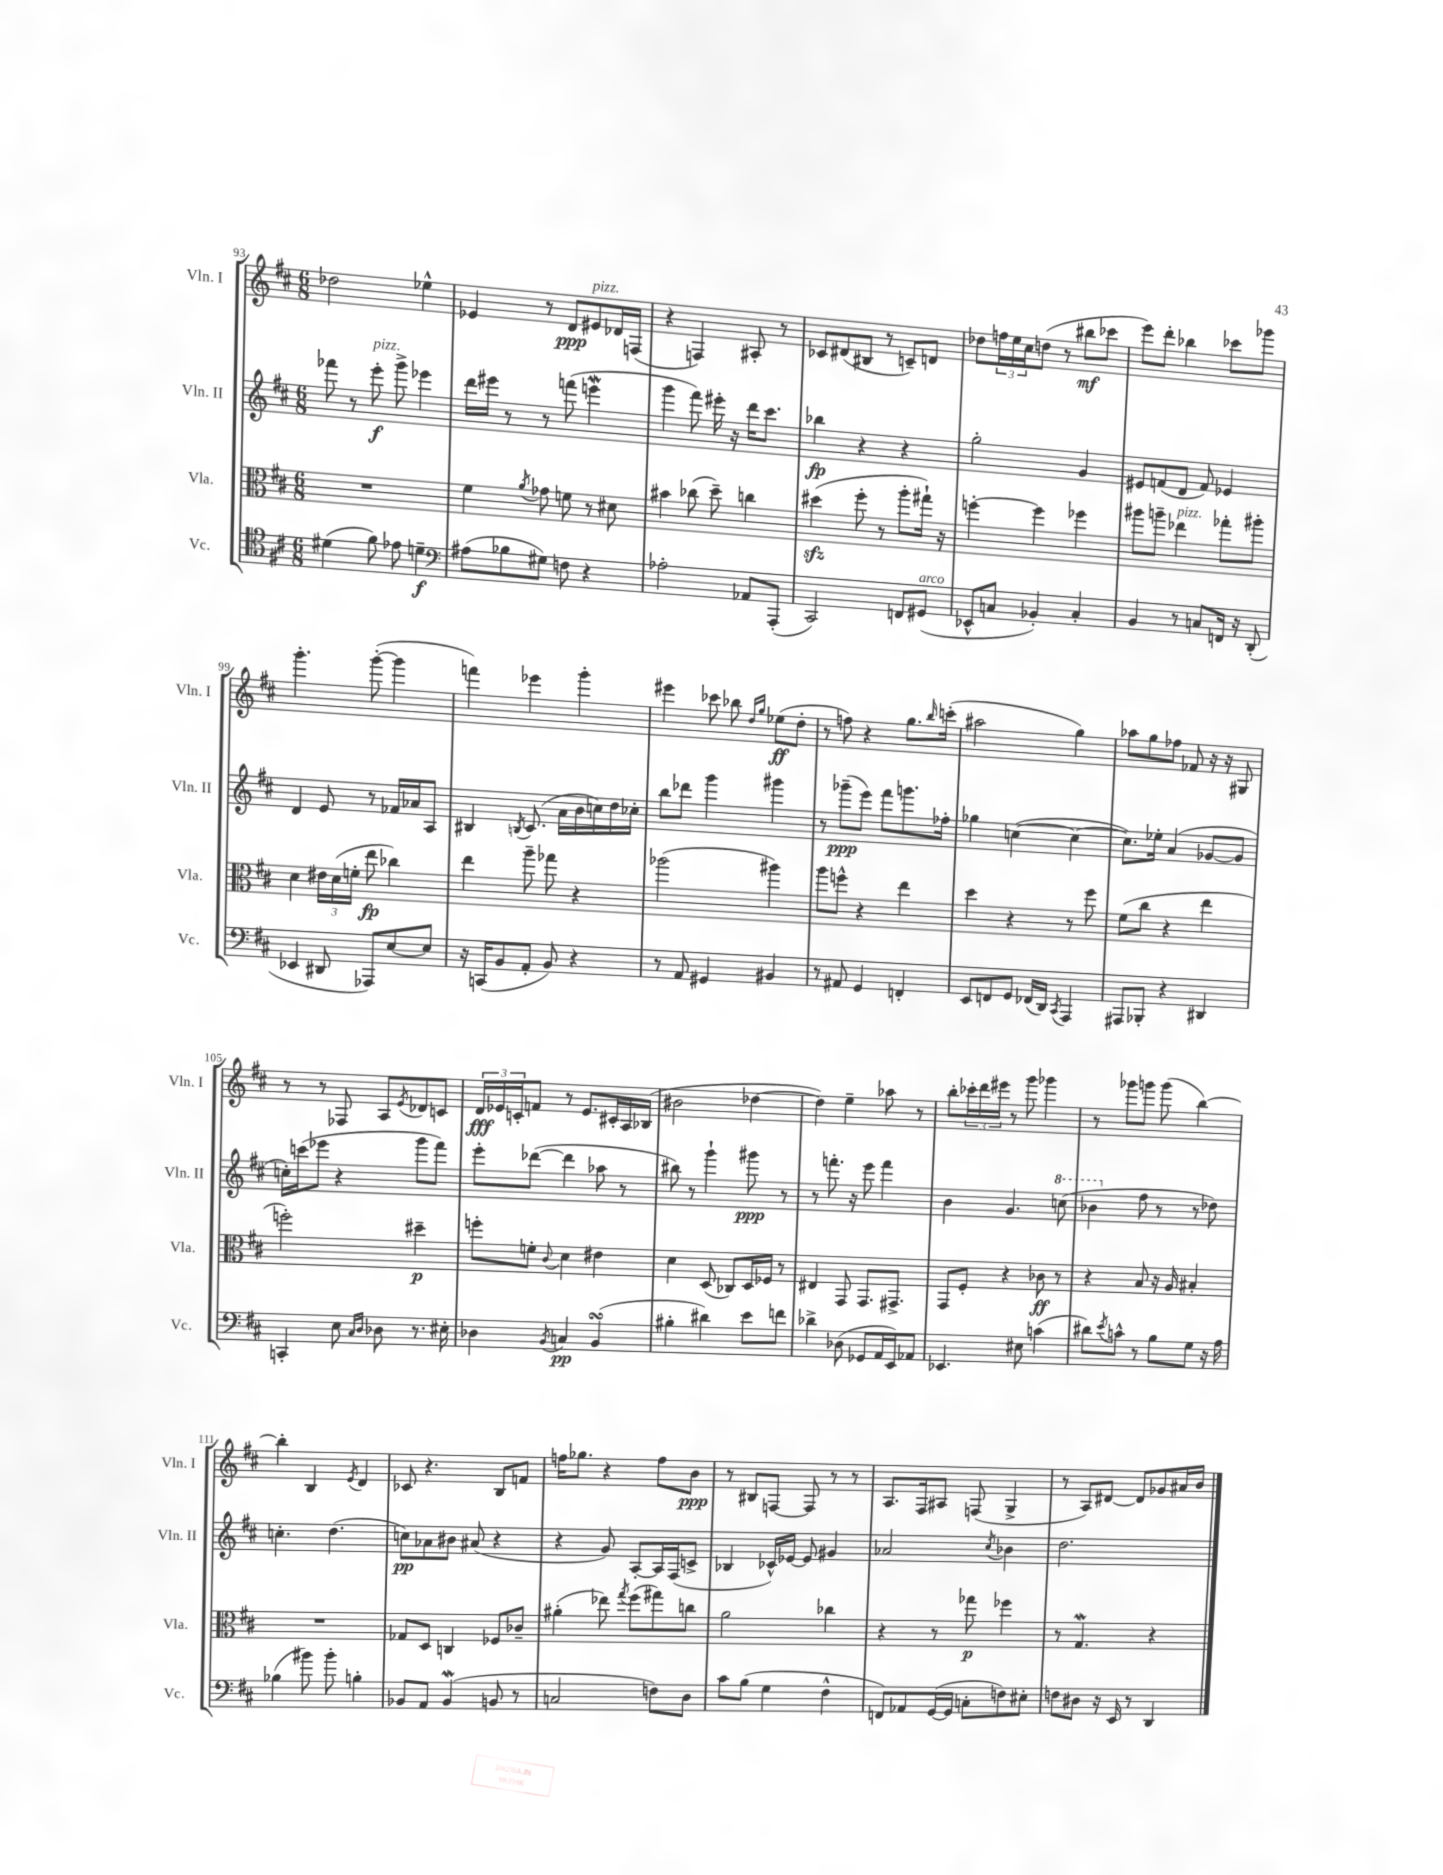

**kern	**dynam	**kern	**dynam	**kern	**dynam	**kern	**dynam
*part4	*part4	*part3	*part3	*part2	*part2	*part1	*part1
*staff4	*staff4	*staff3	*staff3	*staff2	*staff2	*staff1	*staff1
*I"Vc.	*	*I"Vla.	*	*I"Vln. II	*	*I"Vln. I	*
*I'Vc.	*	*I'Vla.	*	*I'Vln. II	*	*I'Vln. I	*
*clefC4	*	*clefC3	*	*clefG2	*	*clefG2	*
*k[f#c#]	*	*k[f#c#]	*	*k[f#c#]	*	*k[f#c#]	*
*M6/8	*	*M6/8	*	*M6/8	*	*M6/8	*
=93	=93	=93	=93	=93	=93	=93	=93
(4d#X\	.	2.r	.	8fff-X\	.	2dd-X\	.
.	.	.	.	8r	.	.	.
!	!	!	!	!LO:TX:a:i:t=pizz.	!	!	!
8f#\)	.	.	.	8eee'\	f	.	.
8e-X\	.	.	.	8ggg^\	.	.	.
4dn~\	f	.	.	4eee-X\	.	4ee-X^^\	.
=94	=94	=94	=94	=94	=94	=94	=94
*clefF4	*	*	*	*	*	*	*
(8A#X\L	.	4f#\	.	16ddd\LL	.	4e-X/	.
.	.	.	.	16eee#X\JJ	.	.	.
8B-X\	.	.	.	8r	.	.	.
.	.	8qa/	.	.	.	.	.
8G#X\J)	.	8g-X\	.	8r	.	8r	.
8Fn\	.	8fn\	.	(8fffn\	.	8d/L	ppp
!	!	!	!	!	!	!LO:TX:a:i:t=pizz.	!
4r	.	8r	.	4eeenW\	.	8e#X/	.
.	.	8d#X\	.	.	.	16d-X/L	.
.	.	.	.	.	.	(16Fn/JJ	.
=95	=95	=95	=95	=95	=95	=95	=95
2A-X'\	.	4b#X\	.	4ggg\	.	4r	.
.	.	(8cc-X\	.	8fff#\)	.	4Fn/)	.
.	.	8dd~\)	.	16eee#X'\	.	.	.
.	.	.	.	16r	.	.	.
8AA-X/L	.	4ccn\	.	16ddd\KL	.	8A#X'/	.
.	.	.	.	8.ccc#\J	.	.	.
(8AAA'/J	.	.	.	.	.	8r	.
=96	=96	=96	=96	=96	=96	=96	=96
2CC#/)	.	(4dd#Xzz\	.	4bb-X\	fp	8c-X/L	.
.	.	.	.	.	.	(8d#X/	.
.	.	8ff#'\	.	4r	.	8B#X/J	.
.	.	8r	.	.	.	8r	.
8FFn/L	.	8aa'\L	.	4r	.	8cn~/L)	.
!LO:TX:a:i:t=arco	!	!	!	!	!	!	!
(8GG#X/J	.	16gg#X`\Jk)	.	.	.	8dn/J	.
.	.	16r	.	.	.	.	.
=97	=97	=97	=97	=97	=97	=97	=97
8EE-X^^/L	.	[4ffn'\	.	2gg'\	.	8dd-X\L	.
8Cn/J	.	.	.	.	.	24ffn\L	.
.	.	.	.	.	.	24ee\	.
.	.	.	.	.	.	24cc#\J	.
4BB-X'/)	.	4ff\]	.	.	.	(8ddn\J	.
.	.	.	.	.	.	8r	.
4C'/	.	4ff-X\	.	4g/	.	8bb#X\L	mf
.	.	.	.	.	.	8ccc-X\J	.
=98	=98	=98	=98	=98	=98	=98	=98
4BB/	.	8aa#X\L	.	8e#X/L	.	8eee\L)	.
.	.	8aan~\J	.	(8fn/	.	8ddd'\J	.
!	!	!LO:TX:a:i:t=pizz.	!	!	!	!	!
8r	.	4ee-X\	.	8d/J	.	4bb-X\	.
8Cn/L	.	.	.	8f/)	.	.	.
16FFn/Jk	.	8gg-X'\L	.	4e-X/	.	8ccc-X\L	.
16r	.	.	.	.	.	.	.
(8DD'/	.	8aa#X'\J	.	.	.	8ggg-X\J	.
!!LO:LB:g=z
=99	=99	=99	=99	=99	=99	=99	=99
4EE-X/	.	4d\	.	4d/	.	4.ggg'\	.
8DD#X/	.	24e#X\LL	.	8e/	.	.	.
.	.	(24d\	.	.	.	.	.
.	.	24fn'\JJ	.	.	.	.	.
8AAA-X/L)	.	8ee\	fp	8r	.	([8ggg'\	.
[8E/	.	4cc-X\)	.	16f-X/LL	.	4ggg\]	.
.	.	.	.	16a-X/J	.	.	.
8E/J]	.	.	.	8A/J	.	.	.
=100	=100	=100	=100	=100	=100	=100	=100
16r	.	4ee\	.	4B#X/	.	4fffn\)	.
(16CCn/KL	.	.	.	.	.	.	.
8BB/	.	.	.	.	.	.	.
.	.	.	.	8qBn/	.	.	.
8AA'/J	.	8aa~\	.	(8.c#/	.	4eee-X\	.
8BB/)	.	8gg-X\	.	.	.	.	.
.	.	.	.	16a\LL	.	.	.
4r	.	4r	.	16b\	.	4ggg'\	.
.	.	.	.	16ccn\)	.	.	.
.	.	.	.	16dd\	.	.	.
.	.	.	.	16cc-X'\JJ	.	.	.
=101	=101	=101	=101	=101	=101	=101	=101
8r	.	(2aa-X\	.	8bb\L	.	4eee#X\	.
8AA/	.	.	.	8ddd-X\J	.	.	.
4GG#X/	.	.	.	4ggg\	.	8ccc-X\	.
.	.	.	.	.	.	8bb-X\	.
.	.	.	.	.	.	16qqdd/LL	.
.	.	.	.	.	.	16qqgg/JJ	.
4BB#X/	.	4aa#X\)	.	4ggg#X\	.	(8ee-X\L	ff
.	.	.	.	.	.	8dd'\J	.
=102	=102	=102	=102	=102	=102	=102	=102
8r	.	8aa\L	.	8r	.	8r	.
8AA#X/	.	8ffn^^\J	.	(8ggg-X~\L	ppp	8ffn\)	.
4GG/	.	4r	.	8eee\J)	.	4r	.
.	.	.	.	8fff#\L	.	.	.
4FFn'/	.	4ee\	.	8.gggn\	.	8.gg\L	.
.	.	.	.	.	.	16qqbb/	.
.	.	.	.	16ff-X'\Jk	.	(16cccn'\Jk	.
=103	=103	=103	=103	=103	=103	=103	=103
8EE/L	.	4dd\	.	4gg-X\	.	2aa#X\	.
8FFn/	.	.	.	.	.	.	.
8GG/J	.	4r	.	([4ccn\	.	.	.
(16FF-X/LL	.	.	.	.	.	.	.
16DD/JJ)	.	.	.	.	.	.	.
8qCC#/	.	.	.	.	.	.	.
4AAA/	.	8r	.	4cc\_	.	4gg\)	.
.	.	8ff#\	.	.	.	.	.
=104	=104	=104	=104	=104	=104	=104	=104
8AAA#X/L	.	(8f#\L	.	8.cc\L])	.	8aa-X\L	.
8BBB-X'/J	.	8cc#\J	.	.	.	8gg\	.
.	.	.	.	16ee-X'\Jk	.	.	.
4r	.	4r	.	(4a/	.	8ff-X\J	.
.	.	.	.	.	.	8f-X/	.
4DD#X/	.	4ee\	.	[8g-X/L	.	16r	.
.	.	.	.	.	.	16r	.
.	.	.	.	8g-/J]	.	8G#X/	.
!!LO:LB:g=z
=105	=105	=105	=105	=105	=105	=105	=105
4CCn'/	.	2ffn'\)	.	16ccn'\LL)	.	8r	.
.	.	.	.	(16cccn\J	.	.	.
.	.	.	.	8eee-X\J	.	8r	.
8E\	.	.	.	4r	.	8F-X/	.
16qqC#/LL	.	.	.	.	.	.	.
16qqD/JJ	.	.	.	.	.	.	.
8D-X\	.	.	.	.	.	8A/L	.
.	.	.	.	.	.	8qe/	.
8.r	.	4dd#X~\	p	8ggg\L	.	8d-X/	.
.	.	.	.	8fff#\J)	.	8cn/J	.
16E#X'\	.	.	.	.	.	.	.
=106	=106	=106	=106	=106	=106	=106	=106
4D-X\	.	8ffn'\L	.	8eee'\L	.	24d/LL	fff
.	.	.	.	.	.	24e-X/	.
.	.	.	.	.	.	24cn'/J	.
.	.	8fn'\J	.	([8ddd-X\J	.	8fn/J	.
8qBB/	.	8qqc#/	.	.	.	.	.
4Cn/	pp	4d\	.	4ddd-\]	.	8r	.
.	.	.	.	.	.	8.e-/L	.
(4BBsSSS/	.	4e#X\	.	8aa-X\	.	.	.
.	.	.	.	.	.	16c#X'/L	.
.	.	.	.	8r	.	16A/	.
.	.	.	.	.	.	(16B-X/JJ	.
=107	=107	=107	=107	=107	=107	=107	=107
4B#X'\	.	4d\	.	8bb#X\)	.	2b#X\	.
.	.	.	.	8r	.	.	.
4d#X\)	.	(8D/	.	4ggg`\	.	.	.
.	.	8C-X/L)	.	.	.	.	.
8e\L	.	16D/L	.	8ggg#X\	ppp	[4dd-X\	.
.	.	16F-X/JJ	.	.	.	.	.
8fn\J	.	8r	.	8r	.	.	.
=108	=108	=108	=108	=108	=108	=108	=108
4d-X^\	.	4E#X/	.	8r	.	4dd-\])	.
.	.	.	.	8.fffn'\	.	.	.
(8D-X\	.	8GG/	.	.	.	4ee~\	.
.	.	.	.	16r	.	.	.
8GG-X/L	.	8.GG/L	.	8eee\	.	.	.
16AA/L	.	.	.	4fff\	.	8aa-X\	.
16EE/J)	.	8.GG#X^/J	.	.	.	.	.
8AA-X/J	.	.	.	.	.	8r	.
=109	=109	=109	=109	=109	=109	=109	=109
4.EE-X/	.	8GG/L	.	4b\	.	8bb'\L	.
.	.	8F#'/J	.	.	.	24ccc-X'\L	.
.	.	.	.	.	.	24ddd\	.
.	.	.	.	.	.	24eee#X\JJ	.
.	.	4r	.	4.g/	.	8r	.
8E#X\	.	.	.	.	.	8ggg\	.
(4cn\	.	8c-X\	ff	.	.	4ggg-X\	.
*	*	*	*	*8va	*	*	*
.	.	8r	.	(8cccn\	.	.	.
=110	=110	=110	=110	=110	=110	=110	=110
8d#X\L)	.	4r	.	4bb-X\	.	8r	.
8qe/	.	.	.	.	.	.	.
8cn^^\J	.	.	.	.	.	8ggg-X\L	.
*	*	*	*	*X8va	*	*	*
8r	.	8B/	.	8ff#\	.	8gggn\J	.
8B\L	.	16r	.	8r	.	(8ggg\	.
.	.	16A/	.	.	.	.	.
8G\J	.	4B#X'/	.	8r	.	[4bb\)	.
16r	.	.	.	8dd-X\)	.	.	.
16A\	.	.	.	.	.	.	.
!!LO:LB:g=z
=111	=111	=111	=111	=111	=111	=111	=111
(4B-X\	.	2.r	.	4.ccn'\	.	4bb'\]	.
8b#X\)	.	.	.	.	.	4B/	.
8b#'\	.	.	.	(4.dd\	.	.	.
.	.	.	.	.	.	8qe/	.
4Bn'\	.	.	.	.	.	4d/	.
=112	=112	=112	=112	=112	=112	=112	=112
8BB-X/L	.	8G-X/L	.	8ccn\L)	pp	8c-X/	.
8AA/J	.	8D/J	.	8a-X\	.	4.r	.
(4BB-w/	.	4Cn/	.	8b#X\J	.	.	.
.	.	.	.	(8a#X/	.	.	.
8BBn/	.	8F-X/L	.	4r	.	8B/L	.
8r	.	8c-X~/J	.	.	.	8fn/J	.
=113	=113	=113	=113	=113	=113	=113	=113
2Cn/	.	(4a#X'\	.	4r	.	16ffn\KL	.
.	.	.	.	.	.	8.gg-X\J	.
.	.	8ee-X\)	.	8g/)	.	4r	.
.	.	8qgg/	.	.	.	.	.
.	.	(8ff#\L	.	[8A'/L	.	.	.
8Fn\L)	.	8gg#X\)	.	16A/L]	.	8ff\L	.
.	.	.	.	(16F#/J	.	.	.
8D\J	.	8ccn\J	.	8cn^/J	.	8b\J	ppp
=114	=114	=114	=114	=114	=114	=114	=114
8c#\L	.	2a\	.	4B-X/	.	8r	.
(8B\J	.	.	.	.	.	8B#X/L	.
4G\	.	.	.	16c-X^^/LL)	.	[8Fn/J	.
.	.	.	.	[16e-X/JJ	.	.	.
.	.	.	.	8e-/]	.	8F/]	.
4F#^^\	.	4cc-X\	.	4g#X/	.	8r	.
.	.	.	.	.	.	8r	.
=115	=115	=115	=115	=115	=115	=115	=115
8FFn/L)	.	4r	.	2a-X/	.	8.A/L	.
8AA-X/	.	.	.	.	.	.	.
.	.	.	.	.	.	16F#/k	.
([16GG/L	.	8r	.	.	.	8A#X/J	.
16GG/JJ]	.	.	.	.	.	.	.
8Cn'\L	.	8gg-X\	p	.	.	(8Fn/	.
.	.	.	.	8qcc#/	.	.	.
8Fn\)	.	4ff-X\	.	4b-X\	.	4G^/	.
8E#X'\J	.	.	.	.	.	.	.
=116	=116	=116	=116	=116	=116	=116	=116
8Fn\L	.	8r	.	2.dd\	.	8r	.
8D#X\J	.	4.Gw/	.	.	.	8A/L)	.
16r	.	.	.	.	.	[8d#X/J	.
16EE/	.	.	.	.	.	.	.
8r	.	.	.	.	.	8d#/L]	.
4DD/	.	4r	.	.	.	8g-X/	.
.	.	.	.	.	.	16a#X/L	.
.	.	.	.	.	.	16b/JJ	.
==	==	==	==	==	==	==	==
*-	*-	*-	*-	*-	*-	*-	*-
